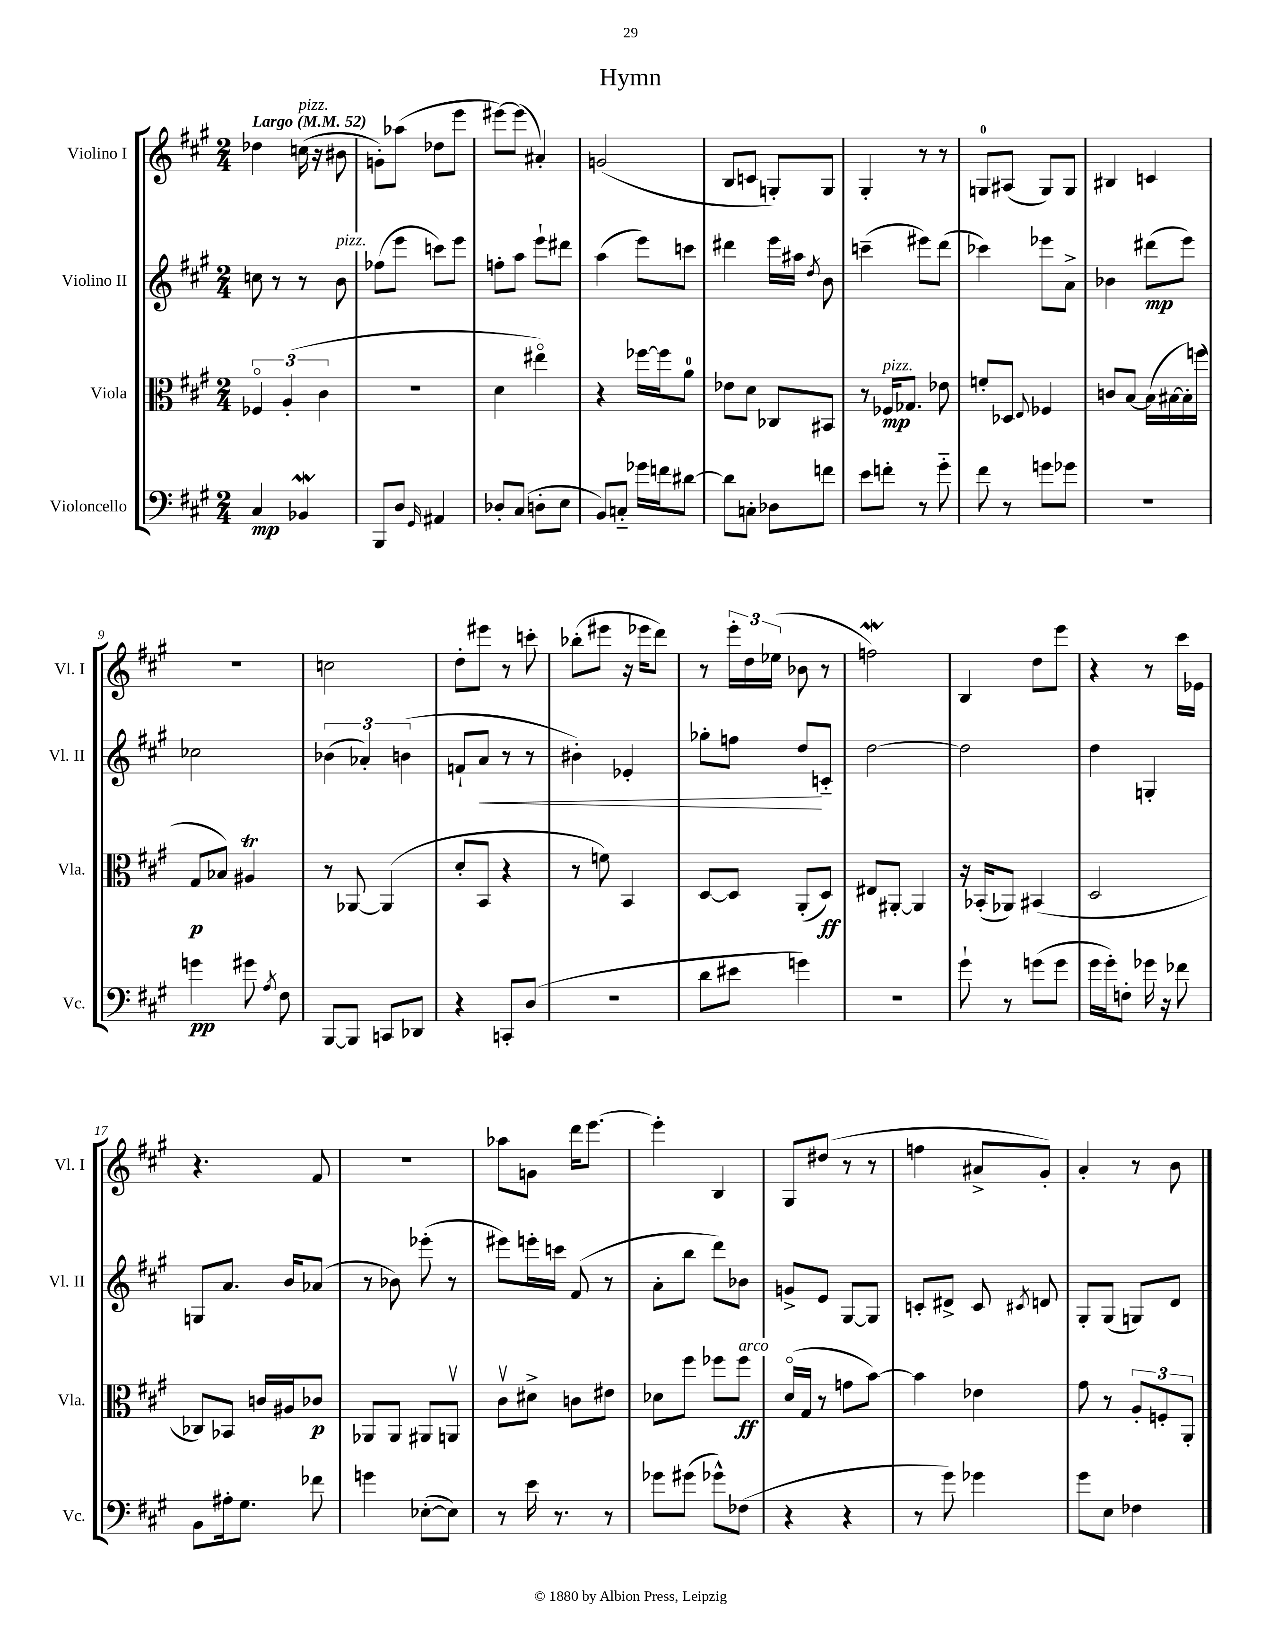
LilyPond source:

\header { title = "Hymn" }
<<
\new StaffGroup <<
\new Staff = "s0" \with { instrumentName = "Violino I" shortInstrumentName = "Vl. I" } {
    \clef treble \key a \major \numericTimeSignature \time 2/4 \tempo "Largo" 4 = 52
    \autoBeamOff des''4 c''16^\markup { \italic "pizz." }( r16 bis'8 |
    g'8[-.) aes''8]( des''8[ e'''8] |
    eis'''8[~) eis'''8]( ais'4-.) |
    g'2( |
    b8[ c'8] g8[-.) g8] |
    gis4-. r8 r8 |
    g8[-0 ais8]( g8[) g8] |
    bis4 c'4 |
    R2 |
    c''2 |
    d''8[-. eis'''8] r8 c'''8-. |
    bes''8[-.( eis'''8] r16 ees'''16[ d'''8]) |
    r8 \tuplet 3/2 { e'''16[-. d''16 ees''16]( } bes'8 r8 |
    f''2\mordent) |
    b4 d''8[ e'''8] |
    r4 r8 cis'''16[ ees'16] |
    r4. fis'8 |
    R2 |
    aes''8[ g'8] d'''16[ e'''8.]~ |
    e'''4-. b4 |
    gis8[ dis''8]( r8 r8 |
    f''4 ais'8[-> gis'8]-.) |
    a'4-. r8 b'8 \bar "|." |
}
\new Staff = "s1" \with { instrumentName = "Violino II" shortInstrumentName = "Vl. II" } {
    \clef treble \key a \major \numericTimeSignature \time 2/4
    \autoBeamOff c''8 r8 r8 b'8^\markup { \italic "pizz." } |
    fes''8[( e'''8] c'''8[) e'''8] |
    f''8[-. a''8] e'''8[-! dis'''8] |
    a''4( e'''8[) c'''8] |
    dis'''4 e'''16[ ais''16] \acciaccatura { d''8 } b'8 |
    c'''4--( eis'''8[) d'''8]( |
    ces'''4) ees'''8[ a'8]-> |
    bes'4 dis'''8[\mp( e'''8]) |
    ces''2 |
    \tuplet 3/2 { bes'4( aes'4-.) b'4( } |
    f'8[-! a'8]\< r8 r8 |
    bis'4-.) ees'4-. |
    ges''8[-. f''8] d''8[\! c'8]-_ |
    d''2~ |
    d''2 |
    d''4 g4-. |
    g8[ a'8.] b'16[ aes'8]( |
    r8 bes'8) ees'''8-.( r8 |
    eis'''8[) e'''16-. c'''16] fis'8( r8 |
    a'8[-. b''8] d'''8[) bes'8] |
    g'8[-> e'8] gis8[~ gis8] |
    c'8[-. dis'8]-> c'8 \acciaccatura { cis'8 } d'8 |
    gis8[-. gis8]( g8[) d'8] \bar "|." |
}
\new Staff = "s2" \with { instrumentName = "Viola" shortInstrumentName = "Vla." } {
    \clef alto \key a \major \numericTimeSignature \time 2/4
    \autoBeamOff \tuplet 3/2 { fes4\flageolet a4-.( cis'4 } |
    R2 |
    d'4 eis''4\flageolet) |
    r4 fes''16[~ fes''16 a'8]-0 |
    ees'8[ d'8] ces8[ bis,8] |
    r8 fes16[\mp^\markup { \italic "pizz." } ges8.] ees'8 |
    f'8[-. des8] \appoggiatura { e8 } fes4 |
    c'8[ b8]~ b16[( bis16~ bis16-.) f''16]( |
    gis8[\p bes8]) ais4\trill |
    r8 aes,8~ aes,4( |
    d'8[-. b,8] r4 |
    r8 f'8) b,4 |
    d8[~ d8] a,8[-.( d8]\ff) |
    eis8[ ais,8]~-. ais,4 |
    r16 bes,16[-.( aes,8]) bis,4( |
    d2 |
    ces8[) bes,8] c'16[ ais16 ces'8]\p |
    aes,8[ aes,8] ais,8[ a,8]\upbow |
    cis'8[\upbow dis'8]-> c'8[ eis'8] |
    des'8[ fis''8] fes''8[ fes''8]\ff^\markup { \italic "arco" } |
    d'16[\flageolet( gis16] r8 g'8[ b'8]~) |
    b'4 ees'4 |
    gis'8 r8 \tuplet 3/2 { a8[-. f8-. a,8]-. } \bar "|." |
}
\new Staff = "s3" \with { instrumentName = "Violoncello" shortInstrumentName = "Vc." } {
    \clef bass \key a \major \numericTimeSignature \time 2/4
    \autoBeamOff cis4\mp bes,4\mordent |
    b,,8[ d8] \grace { gis,16 } ais,4 |
    des8[-. cis8]( d8[-. e8] |
    b,8[) c8]-_ ges'16[ f'16 dis'8]~ |
    dis'8[ c8]-. des8[ f'8] |
    e'8[ f'8]-. r8 gis'8-_ |
    fis'8 r8 g'8[ ges'8] |
    R2 |
    g'4\pp gis'8 \acciaccatura { a8 } fis8 |
    b,,8[~ b,,8] c,8[ des,8] |
    r4 c,8[-. d8]( |
    R2 |
    d'8[ eis'8] g'4) |
    R2 |
    gis'8-! r8 g'8[( g'8] |
    gis'16[ gis'16-.) f8]-. ges'16 r16 fes'8 |
    b,8[ ais16-. gis8.] fes'8 |
    g'4 ees8[~-.( ees8]) |
    r8 e'16 r8. r8 |
    ges'8[ gis'8]( ges'8[-^) fes8]( |
    r4 r4 |
    r8 gis'8) ges'4 |
    gis'8[ e8] fes4 \bar "|." |
}
>>
>>
